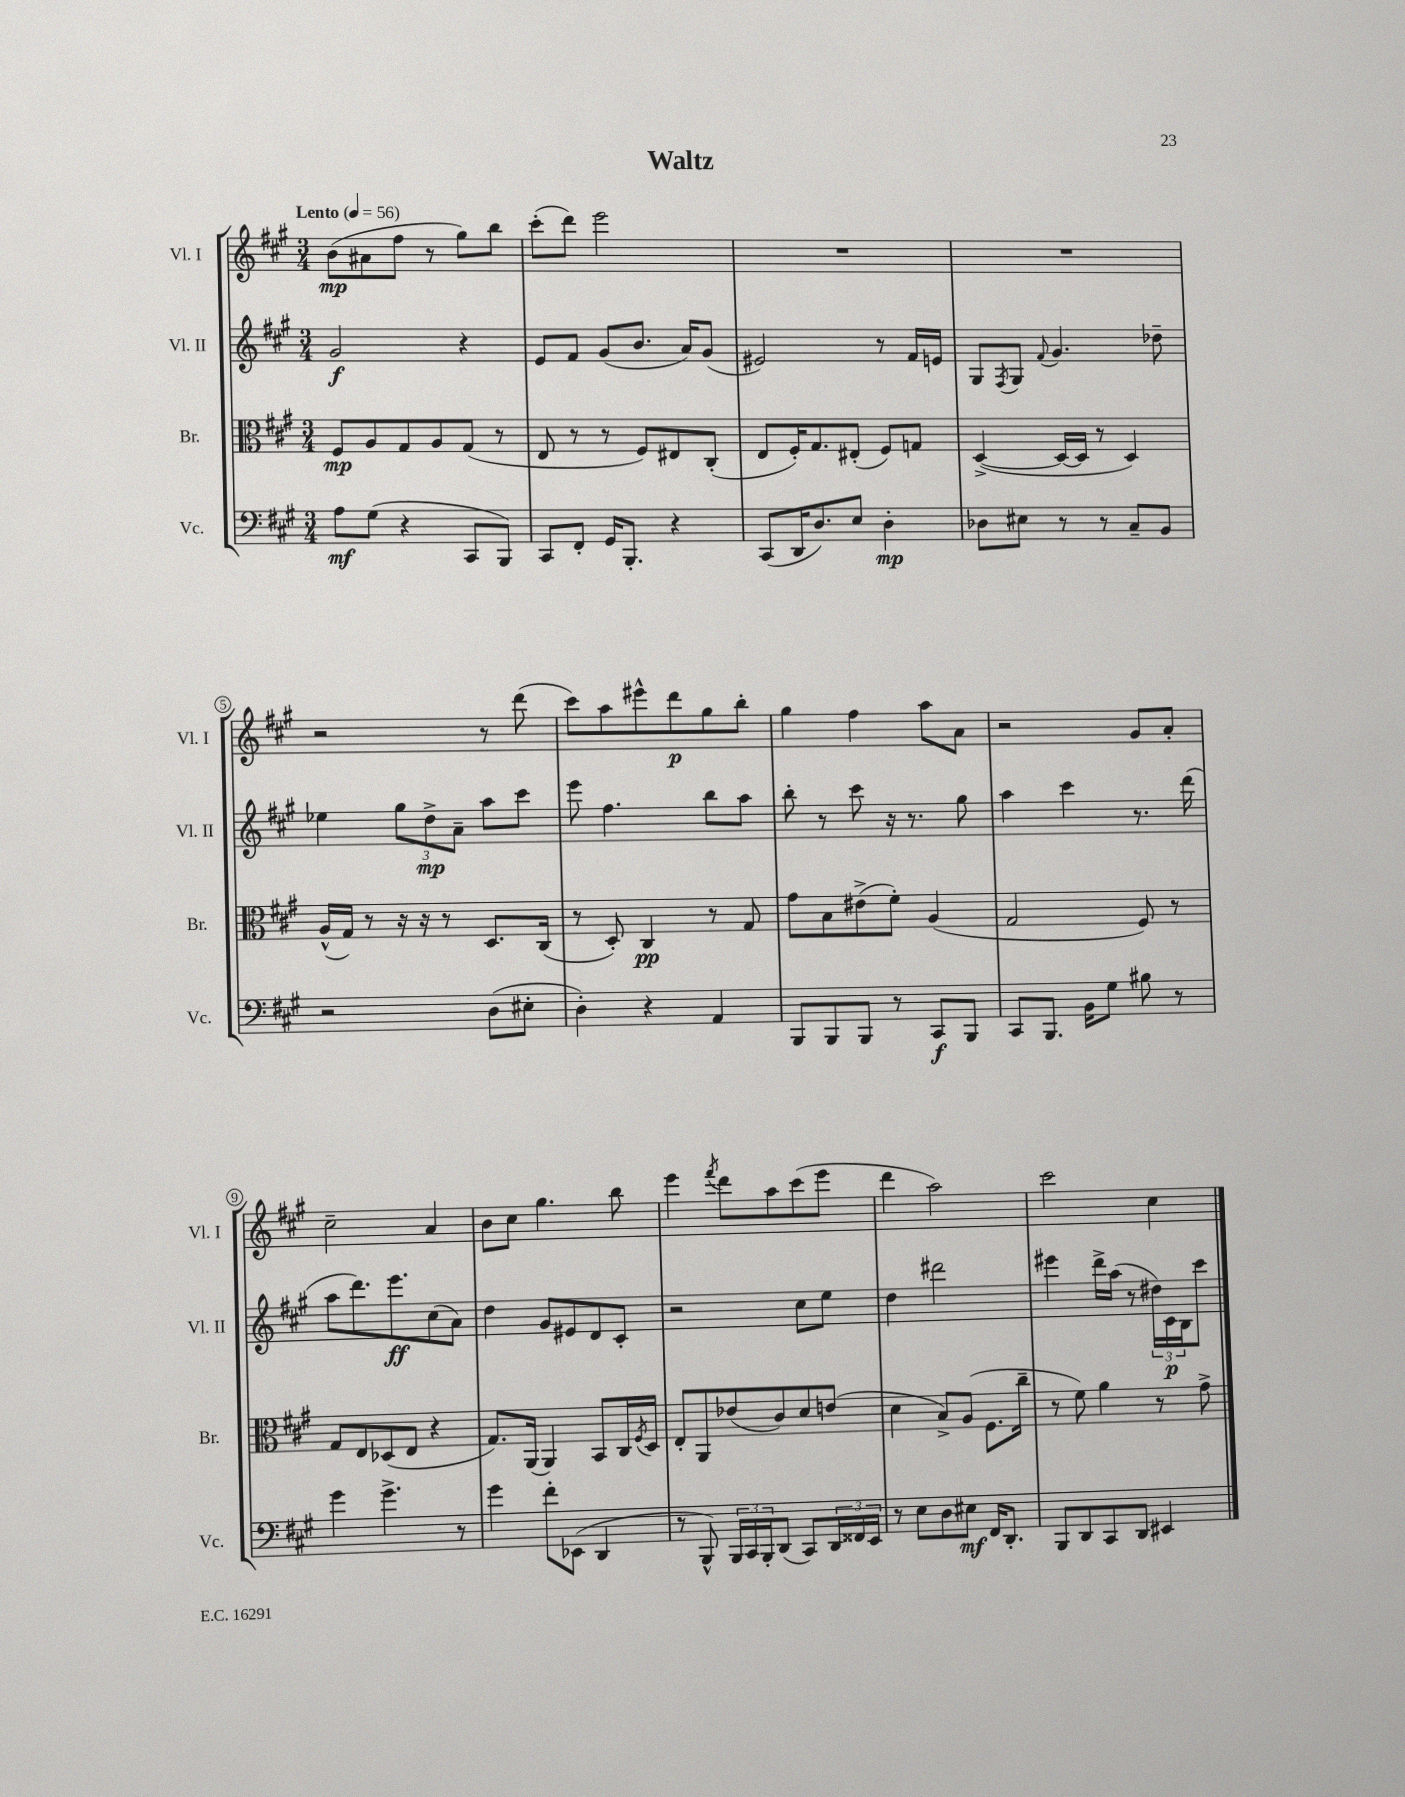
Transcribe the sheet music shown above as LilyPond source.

\header { title = "Waltz" }
<<
\new StaffGroup <<
\new Staff = "s0" \with { instrumentName = "Vl. I" shortInstrumentName = "Vl. I" } {
    \clef treble \key a \major \numericTimeSignature \time 3/4 \tempo "Lento" 4 = 56
    b'8\mp( ais'8 fis''8 r8 gis''8) b''8 |
    cis'''8-.( d'''8) e'''2 |
    R2. |
    R2. |
    r2 r8 d'''8( |
    cis'''8) a''8 eis'''8-^ d'''8\p gis''8 b''8-. |
    gis''4 fis''4 a''8 a'8 |
    r2 gis'8 a'8-. |
    cis''2-- a'4 |
    b'8 cis''8 gis''4. b''8 |
    e'''4 \acciaccatura { fis'''8 } d'''8 a''8 cis'''8( e'''8 |
    d'''4 a''2) |
    cis'''2 cis''4 \bar "|." |
}
\new Staff = "s1" \with { instrumentName = "Vl. II" shortInstrumentName = "Vl. II" } {
    \clef treble \key a \major \numericTimeSignature \time 3/4
    gis'2\f r4 |
    e'8 fis'8 gis'8( b'8. a'16) gis'8( |
    eis'2) r8 fis'16 e'16 |
    gis8 \acciaccatura { fis8 } gis8 \appoggiatura { fis'8 } gis'4. des''8-- |
    ees''4 \tuplet 3/2 { gis''8 d''8->\mp a'8-- } a''8 cis'''8 |
    e'''8 fis''4. b''8 a''8 |
    b''8-. r8 cis'''8 r16 r8. gis''8 |
    a''4 cis'''4 r8. d'''16( |
    a''8 d'''8.) e'''8.\ff cis''8( a'8) |
    d''4 gis'8 eis'8 d'8 cis'8-. |
    r2 cis''8 e''8 |
    d''4 dis'''2 |
    eis'''4 d'''16-> a''16( r8 \tuplet 3/2 { dis''16) cis'16\p b16 } cis'''8 \bar "|." |
}
\new Staff = "s2" \with { instrumentName = "Br." shortInstrumentName = "Br." } {
    \clef alto \key a \major \numericTimeSignature \time 3/4
    fis8\mp a8 gis8 a8 gis8( r8 |
    e8 r8 r8 fis8) eis8 cis8-.( |
    e8 fis16-.) gis8. eis8-.( fis8) g8 |
    d4~->( d16~ d16 r8 d4) |
    a16-^( gis16) r8 r16 r16 r8 d8. cis16( |
    r8 d8-.) cis4\pp r8 gis8 |
    gis'8 b8 eis'8->( fis'8-.) a4( |
    gis2 fis8) r8 |
    gis8 e8 des8( e8 r4 |
    gis8.) a,16( a,4) b,8 cis16 \acciaccatura { fis8 } d16 |
    e8-. a,8 ees'8( cis'8) d'8 e'8( |
    d'4 b8->) a8( fis8. cis''16-- |
    r8 fis'8) a'4 r8 gis'8-> \bar "|." |
}
\new Staff = "s3" \with { instrumentName = "Vc." shortInstrumentName = "Vc." } {
    \clef bass \key a \major \numericTimeSignature \time 3/4
    a8\mf gis8( r4 cis,8 b,,8) |
    cis,8 fis,8-. gis,16 b,,8.-. r4 |
    cis,8( d,16 d8.) e8 d4-.\mp |
    des8 eis8 r8 r8 cis8-- b,8 |
    r2 d8( eis8-. |
    d4-.) r4 a,4 |
    b,,8 b,,8 b,,8 r8 cis,8\f b,,8 |
    cis,8 b,,8. b,16 gis8 bis8 r8 |
    gis'4 gis'4.-> r8 |
    gis'4 fis'8-. ees,8( d,4 |
    r8 b,,8-^) \tuplet 3/2 { b,,16 cis,16 b,,16-. } d,8( cis,8) \tuplet 3/2 { d,16 fisis,16 e,16 } |
    r8 e8 d8 eis8\mf fis,16 d,8.-. |
    b,,8 d,8 cis,8 d,8 eis,4 \bar "|." |
}
>>
>>
\layout { \context { \Score \override BarNumber.stencil = #(make-stencil-circler 0.1 0.3 ly:text-interface::print) } }
